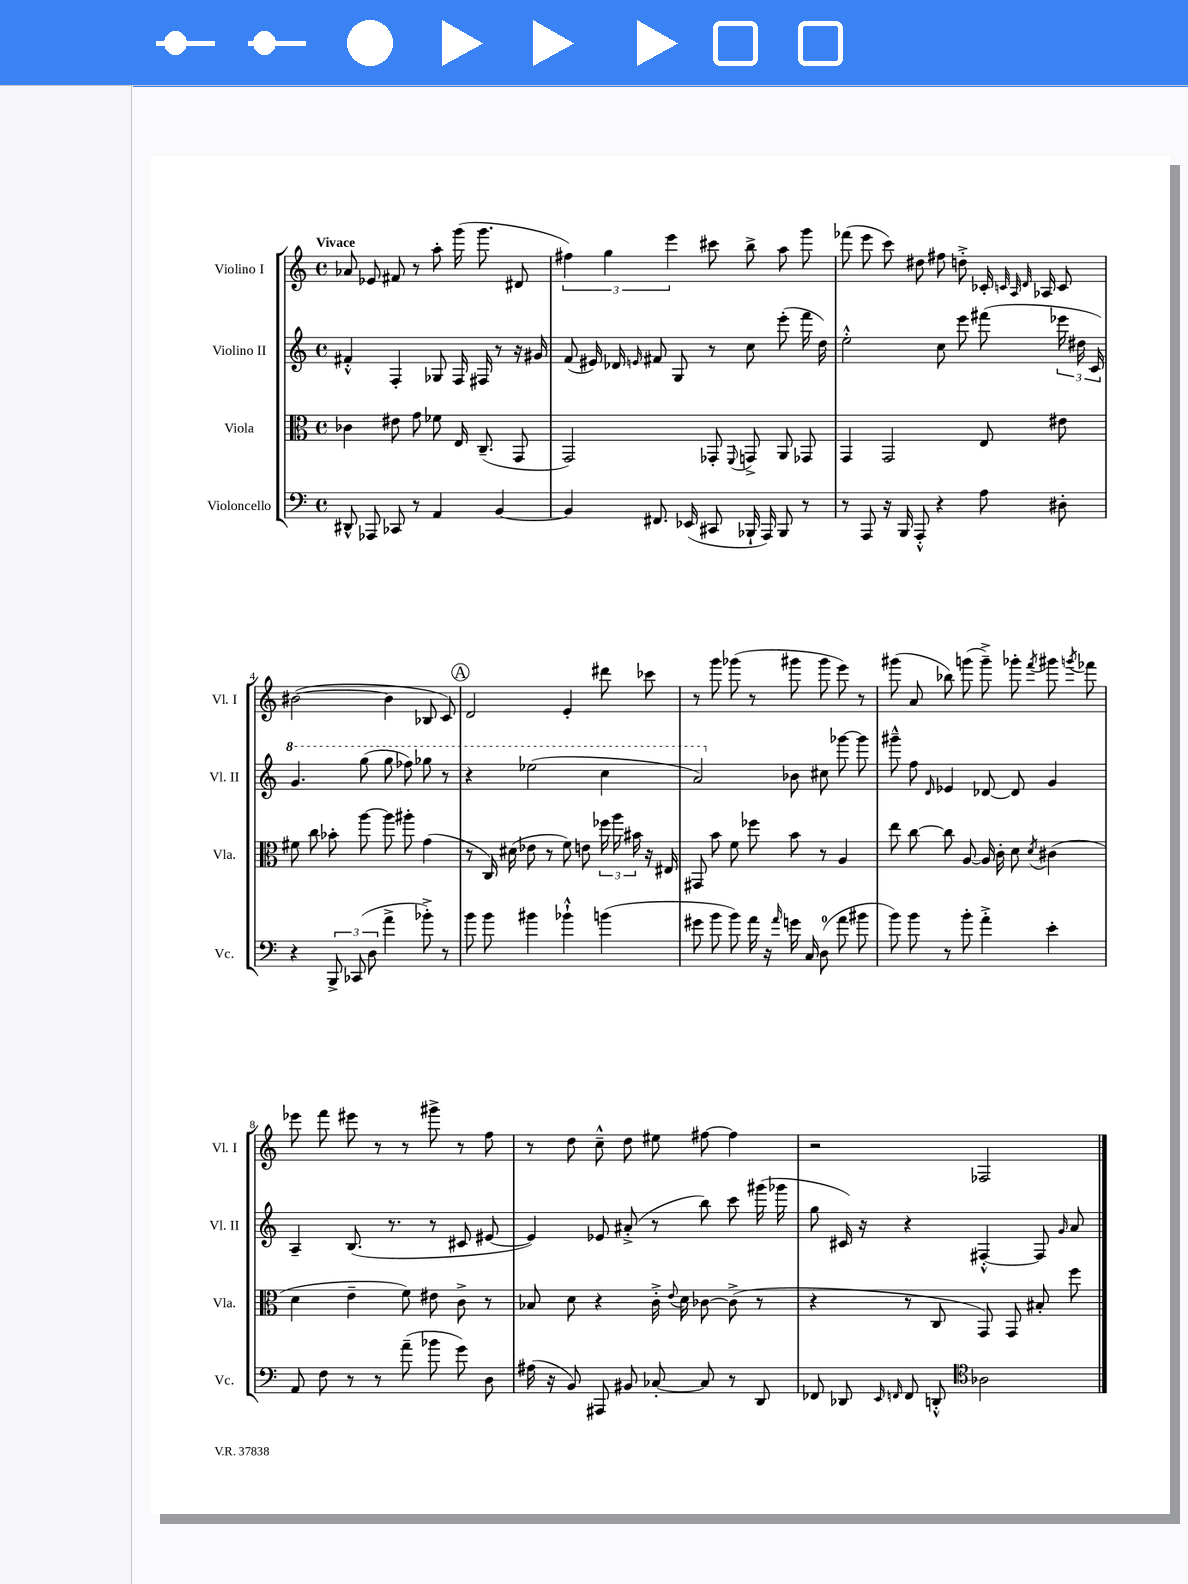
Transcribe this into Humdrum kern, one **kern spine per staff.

**kern	**kern	**kern	**kern
*part4	*part3	*part2	*part1
*staff4	*staff3	*staff2	*staff1
*I"Violoncello	*I"Viola	*I"Violino II	*I"Violino I
*I'Vc.	*I'Vla.	*I'Vl. II	*I'Vl. I
*clefF4	*clefC3	*clefG2	*clefG2
*k[]	*k[]	*k[]	*k[]
*M4/4	*M4/4	*M4/4	*M4/4
*met(c)	*met(c)	*met(c)	*met(c)
=1	=1	=1	=1
!	!	!	!LO:TX:a:B:t=Vivace
8DD#X^^/	4c-X\	4f#X'^^/	8a-X/
8AAA-X/	.	.	8e-X/
8CC-X/	8e#X\	4F'/	8f#X/
8r	8g\	.	8r
4AA/	8f-X\	8G-X/	8aa'\
.	16E/	16F/	(16ggg\
.	(8.C~/	16F#X/	8.ggg\
[4BB/	.	8r	.
.	8GG/	16r	8d#X/
.	.	16g#X/	.
=2	=2	=2	=2
4BB/]	2GG/)	(8f/	6ff#X\)
.	.	16e#X/)	.
.	.	.	6gg\
.	.	16d-X/	.
.	.	16qqen/	.
8.FF#X/	.	8f#X/	.
.	.	.	6eee\
.	.	8G/	.
(16EE-X/	.	.	.
8CC#X/	8GG-X'/	8r	8ccc#X\
.	8qqFF/	.	.
16BBB-X`/	8GGn^/	8cc\	8bb^\
16AAA/)	.	.	.
8BBB-/	8AA/	(8eee'\	8aa\
8r	8GG-X/	16fff\	8ggg\
.	.	16dd\)	.
=3	=3	=3	=3
8r	4GG/	2ee'^^\	(8fff-X\
8AAA/	.	.	8eee\
16r	2GG/	.	8ccc\)
16BBB/	.	.	.
8AAA'^^/	.	.	8dd#X\
4r	.	8cc\	8ff#X\
.	.	8eee\	8ddn'^\
8A\	8E/	(8fff#X\	16c-X'/
.	.	.	32qqcn/
.	.	.	32qqA/
.	.	.	32qqd/
.	.	.	16A-X/
8D#X'\	8e#X\	24eee-X\	8c/
.	.	24dd#X\	.
.	.	24c/)	.
!!LO:LB:g=z
=4	=4	=4	=4
*	*	*8va	*
4r	8f#X\	4.gg/	([2b#X\
.	8cc\	.	.
12BBB^/	8b-X'\	.	.
(12CC-X/	.	.	.
.	[8aa\	(8ggg\	.
12D\	.	.	.
4a^\	8aa\]	8ggg\	4b#\]
.	8aa#X'\	8fff-X\)	.
8b-X'^\)	(4g\	8ggg-X\	8B-X/
8r	.	8r	8c/)
!!LO:REH:place=s1:t=A
=5	=5	=5	=5
8b\	8r	4r	2d/
8b\	16C/)	.	.
.	(16d#X\	.	.
4b#X\	8e-X\	(2eee-X\	.
.	8r	.	.
4b-X`^^\	8f\)	.	4e'/
.	8en\	.	.
(4bn\	24ff-X\	4ccc\	8ddd#X\
.	24aa\	.	.
.	24b#X\	.	.
.	16r	.	8ccc-X\
.	16E#X/	.	.
=6	=6	=6	=6
8g#X\	8GG#X/	2aa/)	8r
8b\	8b\	.	8ggg\
8b\)	8f\	.	(8ggg-X\
16a\	8ff-X\	.	8r
16r	.	.	.
16qqa/	.	.	.
*	*	*X8va	*
16gn\	8b\	8b-X\	8ggg#X\
16C/	.	.	.
(8D\	8r	8cc#X\	8ggg#\
8a\	4A/	[8ggg-X\	8eee\)
8b#X\	.	8ggg-\]	8r
=7	=7	=7	=7
8b\)	8ee\	8ggg#X~^^\	(8ggg#X\
8b\	[8cc\	8ff\	8a/
.	.	16qqd/	.
8r	8cc\]	4e-X/	8bb-X\)
8b'\	[8A/	.	(8gggn\
4a'^\	16A/]	[8d-X/	8ggg~^\)
.	16c'\	.	.
.	8d\	8d-/]	8ggg-X'\
.	8qd/	.	8qfff/
4e'\	(4c#X\	4g/	8ggg#X\
.	.	.	8qgggn/
.	.	.	8fff-X\
!!LO:LB:g=z
=8	=8	=8	=8
8AA/	4d\	4A~/	8eee-X\
8F\	.	.	8fff\
8r	4e~\	(8.B/	8eee#X\
8r	.	.	8r
.	.	8.r	.
(8a~\	8f\)	.	8r
8b-X\	8e#X\	8r	8ggg#X^\
8g\)	8c^\	8c#X/	8r
8D\	8r	[8e#X/	8ff\
=9	=9	=9	=9
(16A#X\	8B-X/	4e#/])	8r
16r	.	.	.
8BB/)	8d\	.	8dd\
8AAA#X/	4r	8e-X/	8cc~^^\
8BB#X/	.	(8a#X'^/	8dd\
[8C-X'/	16c'^\	8r	8ee#X\
.	8qqe/	.	.
.	16d\	.	.
8C-/]	[8c-X\	8bb\)	[8ff#X\
8r	(8c-^\]	8ccc\	4ff#\]
8DD/	8r	(16ggg#X\	.
.	.	16ggg-X\	.
=10	=10	=10	=10
8FF-X/	4r	8gg\	2r
8DD-X/	.	16c#X/)	.
.	.	16r	.
16qqEE/	.	.	.
16qqFFn/	.	.	.
8FF/	8r	4r	.
8DDn'^^/	8C/	.	.
*clefC4	*	*	*
2A-X\	8GG/)	[4F#X'^^/	2F-X/
.	8GG/	.	.
.	8B#X'/	8F#/]	.
.	.	16qqg/	.
.	8ff\	8a/	.
==	==	==	==
*-	*-	*-	*-
